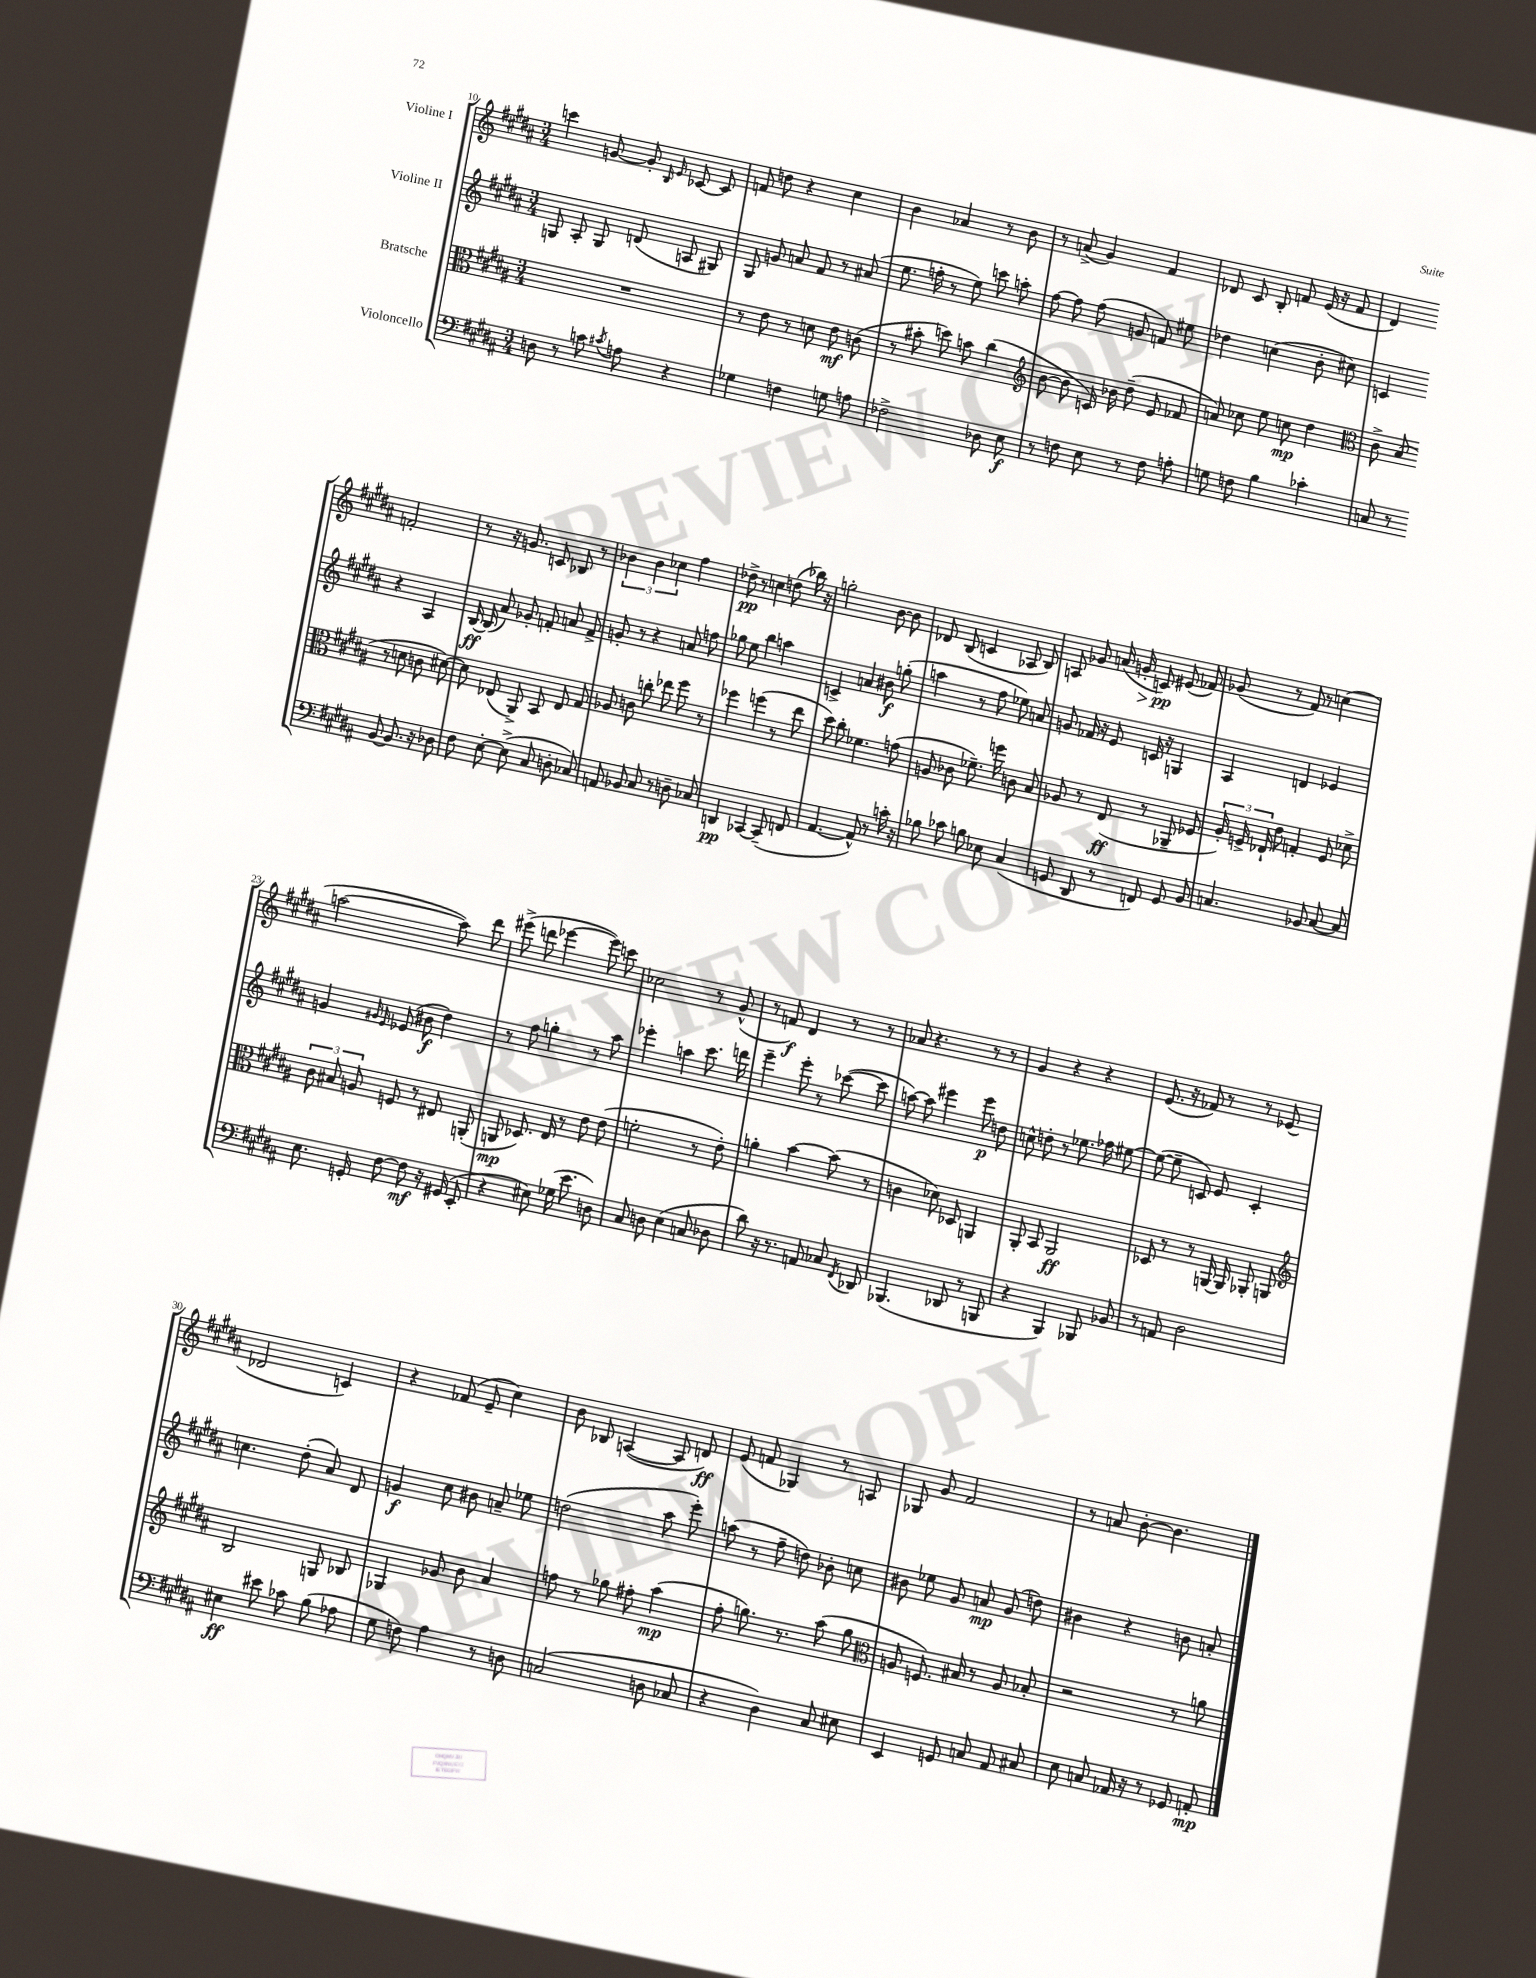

**kern	**dynam	**kern	**dynam	**kern	**dynam	**kern	**dynam
*part4	*part4	*part3	*part3	*part2	*part2	*part1	*part1
*staff4	*staff4	*staff3	*staff3	*staff2	*staff2	*staff1	*staff1
*I"Violoncello	*	*I"Bratsche	*	*I"Violine II	*	*I"Violine I	*
*clefF4	*	*clefC3	*	*clefG2	*	*clefG2	*
*k[f#c#g#d#a#]	*	*k[f#c#g#d#a#]	*	*k[f#c#g#d#a#]	*	*k[f#c#g#d#a#]	*
*M3/4	*	*M3/4	*	*M3/4	*	*M3/4	*
=10	=10	=10	=10	=10	=10	=10	=10
8Dn\	.	2.r	.	8Gn/	.	4cccn\	.
8r	.	.	.	8A#'/	.	.	.
8cn\	.	.	.	8G/	.	[8gn/	.
8qc#X/	.	.	.	.	.	.	.
8An\	.	.	.	(8dn/	.	8g'/]	.
.	.	.	.	.	.	16qqB/	.
.	.	.	.	.	.	16qqe/	.
4r	.	.	.	8An/	.	[8c-X/	.
.	.	.	.	8G#X/)	.	8c-/]	.
=11	=11	=11	=11	=11	=11	=11	=11
4G-X\	.	8r	.	8G#/	.	8fn/	.
.	.	8e\	.	8gn/	.	8ddn\	.
4Fn\	.	8r	.	8an/	.	4r	.
.	.	8dn\	.	8f#/	.	.	.
8Gn\	.	8e\	mf	8r	.	4cc#\	.
8An\	.	(8cn\	.	(8a#X/	.	.	.
=12	=12	=12	=12	=12	=12	=12	=12
2F-X^\	.	8r	.	8.ee\	.	4b\	.
.	.	8b#X'\	.	.	.	.	.
.	.	.	.	16ffn'\	.	.	.
.	.	8ddn\)	.	8r	.	4a-X/	.
.	.	8bn\	.	8ee\)	.	.	.
8D-X\	.	(4cc#\	.	8cccn\	.	8r	.
8E\	f	.	.	8aan'\	.	8b\	.
=13	=13	=13	=13	=13	=13	=13	=13
*	*	*clefG2	*	*	*	*	*
8r	.	[8b\	.	[8ff#\	.	8r	.
8Fn\	.	8b\]	.	8ff#\]	.	(8an^/	.
8E\	.	16cn/)	.	(8ff#\	.	4g#/)	.
.	.	16b-X\	.	.	.	.	.
8r	.	(8dd#~\	.	8gn/	.	.	.
8F\	.	8e/	.	8fn/)	.	4f#/	.
8An'\	.	8f-X/	.	8ee#X\	.	.	.
=14	=14	=14	=14	=14	=14	=14	=14
8Gn\	.	8an/)	.	4dd-X\	.	8d-X/	.
8Fn\	.	8cc-X\	.	.	.	8c#/	.
4B\	.	8ee\	.	(4ccn\	.	8B'/	.
.	.	8ccn\	mp	.	.	8fn/	.
4c-X'\	.	4dd#\	.	8b'\	.	(16e/	.
.	.	.	.	.	.	16r	.
.	.	.	.	8cc#X\)	.	8f/	.
=15	=15	=15	=15	=15	=15	=15	=15
*	*	*clefC3	*	*	*	*	*
8Cn/	.	8c#^\	.	4cn/	.	4d#/)	.
8r	.	(8B/	.	.	.	.	.
[8BB/	.	8r	.	4r	.	2fn'/	.
8.BB/]	.	8dn\	.	.	.	.	.
.	.	8cn\	.	4A#/	.	.	.
16r	.	.	.	.	.	.	.
8D-X\	.	[8d#X\)	.	.	.	.	.
!!LO:LB:g=z
=16	=16	=16	=16	=16	=16	=16	=16
8F#\	.	8d#\]	.	[16B/	ff	8r	.
.	.	.	.	(16B/]	.	.	.
[8E'\	.	(8E-X/	.	8a#/)	.	16r	.
.	.	.	.	.	.	8.gn/	.
(8E^\]	.	8AA#^/)	.	8g-X'/	.	.	.
8C#/	.	8BB/	.	8fn'/	.	8cn/	.
8Dn'\	.	8E-/	.	8an/	.	8B-X/	.
8C-X/)	.	8G#/	.	8f^/	.	8r	.
=17	=17	=17	=17	=17	=17	=17	=17
8AAn/	.	8A-X/	.	8gn'/	.	6b-X\	.
8BB-X/	.	8cn\	.	8r	.	.	.
.	.	.	.	.	.	6b-\	.
8C#/	.	8ccn'\	.	4r	.	.	.
.	.	.	.	.	.	6cc-X\	.
8r	.	8ee-X\	.	.	.	.	.
8Dn~\	.	8ff#\	.	8an/	.	4ff#\	.
8C-X/	.	8r	.	8ffn\	.	.	.
=18	=18	=18	=18	=18	=18	=18	=18
4DDn/	pp	4ff-X\	.	8gg-X\	.	8dd-X^\	pp
.	.	.	.	8ee\	.	8r	.
[4CC-X/	.	(4ffn\	.	4bb\	.	4ccn\	.
(8CC-~/]	.	8r	.	4aan\	.	(8ddn\	.
8FFn/	.	8ee\	.	.	.	16bb-X\)	.
.	.	.	.	.	.	16r	.
=19	=19	=19	=19	=19	=19	=19	=19
[4.AA#/	.	8dd#\)	.	4cn^/	.	2ggn'\	.
.	.	8cc#'\	.	.	.	.	.
.	.	4.f-X\	.	4an/	.	.	.
8AA#^^/])	.	.	.	.	.	.	.
8r	.	.	.	8b#X\	f	[8b\	.
16cn'\	.	(8gn\	.	(8ggn'\	.	8b\]	.
16r	.	.	.	.	.	.	.
=20	=20	=20	=20	=20	=20	=20	=20
8B-X\	.	8An/	.	4aan\	.	8d-X/	.
8c-X\	.	8c-X\	.	.	.	(8B/	.
8Bn\	.	8.f-X~\)	.	8r	.	4cn/	.
8E-X\	.	.	.	8ff#\	.	.	.
.	.	16ffn\	.	.	.	.	.
(4C#/	.	8cn\	.	8ee-X\)	.	8A-X/	.
.	.	8B/	.	8an/	.	8B/)	.
=21	=21	=21	=21	=21	=21	=21	=21
8GGn/	.	8A-X/	.	8gn/	.	8An/	.
8DD#/	.	8r	.	16f-X/	.	8g-X/	.
.	.	.	.	16r	.	.	.
8r	.	(8E/	ff	8e/	.	(16an/	.
!	!	!	!	!	!	!	!LO:HP:b
.	.	.	.	.	.	16gn'/	>
8FFn/)	.	8r	.	16cn/	.	8cn/)	pp
.	.	.	.	16r	.	.	.
8GG/	.	8AA-X~/	.	4Gn/	.	(8e#X/	]
8BB/	.	8F-X/	.	.	.	8f-X/)	.
=22	=22	=22	=22	=22	=22	=22	=22
4.Cn/	.	24A#'/)	.	4A#/	.	(8g-X/	.
.	.	24Fn^/	.	.	.	.	.
.	.	24E-X`/	.	.	.	.	.
.	.	8e\	.	.	.	8r	.
.	.	4Gn'/	.	4dn/	.	8f#/)	.
8BB-X/	.	.	.	.	.	8r	.
[8C/	.	8F/	.	4e-X/	.	(4ccn\	.
8C/]	.	8d-X^\	.	.	.	.	.
!!LO:LB:g=z
=23	=23	=23	=23	=23	=23	=23	=23
8.E\	.	12c#\	.	4gn/	.	[2aan\	.
.	.	12B#X/	.	.	.	.	.
.	.	12An/	.	.	.	.	.
16GGn'/	.	.	.	.	.	.	.
.	.	.	.	16qqg#X/	.	.	.
.	.	.	.	16qqe/	.	.	.
[8F#\	.	8Fn/	.	(8e-X/	.	.	.
8F#\]	mf	8r	.	8b#X\	f	.	.
16r	.	8E#X/	.	4dd#\)	.	8aa\])	.
(16GG#X/	.	.	.	.	.	.	.
8EE'/	.	(8AAn'/	.	.	.	8ddd#\	.
=24	=24	=24	=24	=24	=24	=24	=24
4r	.	8AAn/	mp	8r	.	(8eee#X^\	.
.	.	8.D-X/)	.	8ff#\	.	8dddn\	.
8E#X\)	.	.	.	4ggn'\	.	[4eee-X\	.
.	.	16E/	.	.	.	.	.
(16G-X\	.	8r	.	.	.	.	.
8.e\	.	.	.	.	.	.	.
.	.	8e\	.	8r	.	8eee-\])	.
8Dn\)	.	(8e\	.	8aa#\	.	8cccn\	.
=25	=25	=25	=25	=25	=25	=25	=25
8C#/	.	2fn'\	.	4eee-X'\	.	2cc-X\	.
8Dn\	.	.	.	.	.	.	.
(4E\	.	.	.	4aan\	.	.	.
8Cn/	.	8r	.	8.ccc#\	.	8r	.
8D-X\	.	8e'\)	.	.	.	(8g#^^/	.
.	.	.	.	16dddn\	.	.	.
=26	=26	=26	=26	=26	=26	=26	=26
8d#\)	.	4an'\	.	4eee~\	.	8r	.
16r	.	.	.	.	.	8fn/)	f
8.r	.	.	.	.	.	.	.
.	.	[4b\	.	8eee'\	.	4d#/	.
8AAn/	.	.	.	8r	.	.	.
8C-X/	.	(8b\]	.	([8ccc-X\	.	8r	.
8qFF#/	.	.	.	.	.	.	.
8DD-X/	.	8r	.	8ccc-\]	.	8r	.
=27	=27	=27	=27	=27	=27	=27	=27
(4.BBB-X/	.	4cn\	.	[8aan\)	.	8a-X/	.
.	.	.	.	8aa\]	.	4.r	.
.	.	8d-X\)	.	4eee#X\	.	.	.
8DD-X/	.	8D-X/	.	.	.	.	.
8r	.	4AAn/	.	8eee#\	p	8r	.
8BBBn/	.	.	.	8ddn\	.	8r	.
=28	=28	=28	=28	=28	=28	=28	=28
4r	.	8AA#'/	.	8ccn^^\	.	4g#/	.
.	.	8BB/	.	8ddn'\	.	.	.
4BBB/)	.	2AA#/	ff	8r	.	4r	.
.	.	.	.	8.ee-X\	.	.	.
8BBB-X/	.	.	.	.	.	4r	.
.	.	.	.	16ff-X\	.	.	.
8BB-X/	.	.	.	[8ee#X\	.	.	.
=29	=29	=29	=29	=29	=29	=29	=29
8r	.	8D-X/	.	(8ee#\_	.	(8.e/	.
8AAn/	.	8r	.	8ee#~\]	.	.	.
.	.	.	.	.	.	16r	.
2D#\	.	8r	.	8cn/)	.	8f-X/)	.
.	.	[16AAn/	.	8e/	.	8r	.
.	.	16AA/]	.	.	.	.	.
.	.	8AA-X'/	.	4c'/	.	8r	.
.	.	8AAn/	.	.	.	(8e-X/	.
!!LO:LB:g=z
=30	=30	=30	=30	=30	=30	=30	=30
*	*	*clefG2	*	*	*	*	*
4E#X\	ff	2B/	.	4.ccn\	.	2d-X/	.
8e#X\	.	.	.	.	.	.	.
8c-X\	.	.	.	(8dd#'\	.	.	.
(8B\	.	8Gn/	.	8a#/)	.	4cn/)	.
8A-X\	.	8B-X/	.	8d#/	.	.	.
=31	=31	=31	=31	=31	=31	=31	=31
8G#\	.	4G-X/	.	4gn/	f	4r	.
8Fn\)	.	.	.	.	.	.	.
4A#\	.	8g-X/	.	8cc#\	.	(8f-X/	.
.	.	8b\	.	8b#X\	.	8e~/	.
8r	.	4a#/	.	8an~/	.	4cc#\)	.
8Dn\	.	.	.	8ee-X\	.	.	.
=32	=32	=32	=32	=32	=32	=32	=32
(2Cn/	.	8ffn\	.	(2ddn\	.	8b\	.
.	.	8r	.	.	.	8B-X/	.
.	.	8gg-X\	.	.	.	([4An/	.
.	.	8ff#X'\	.	.	.	.	.
8Dn\	.	(4aa#\	mp	8aa#\	.	8A/]	.
8C-X/	.	.	.	8eee'\)	.	8dn/)	ff
=33	=33	=33	=33	=33	=33	=33	=33
4r	.	8ff#'\	.	(8aan\	.	(8e/	.
.	.	8.ggn\)	.	8r	.	8fn/	.
4D#\)	.	.	.	8ff#~\	.	4G-X/)	.
.	.	8.r	.	.	.	.	.
.	.	.	.	8ddn\)	.	.	.
8C#/	.	(8aa#\	.	8b-X'\	.	8r	.
8E#X\	.	8gg\	.	8ccn\	.	8An/	.
=34	=34	=34	=34	=34	=34	=34	=34
*	*	*clefC3	*	*	*	*	*
4EE/	.	8An/	.	8b#X\	.	8G-X/	.
.	.	8.Fn/)	.	8ee-X\	.	8g#/	.
8GGn/	.	.	.	8g#/	.	2f#/	.
.	.	16B#X/	.	.	.	.	.
8Cn/	.	8r	.	8an/	mp	.	.
8AA#/	.	8A/	.	(8g#/	.	.	.
8C#X/	.	8B-X'/	.	8ddn\)	.	.	.
=35	=35	=35	=35	=35	=35	=35	=35
8E\	.	2r	.	4b#X\	.	8r	.
8Cn/	.	.	.	.	.	8an/	.
16AA-X/	.	.	.	4r	.	[8b'\	.
16r	.	.	.	.	.	.	.
8r	.	.	.	.	.	4.b\]	.
8GG-X/	.	8r	.	8bn\	.	.	.
8AAn'/	mp	8an\	.	8an'/	.	.	.
==	==	==	==	==	==	==	==
*-	*-	*-	*-	*-	*-	*-	*-
